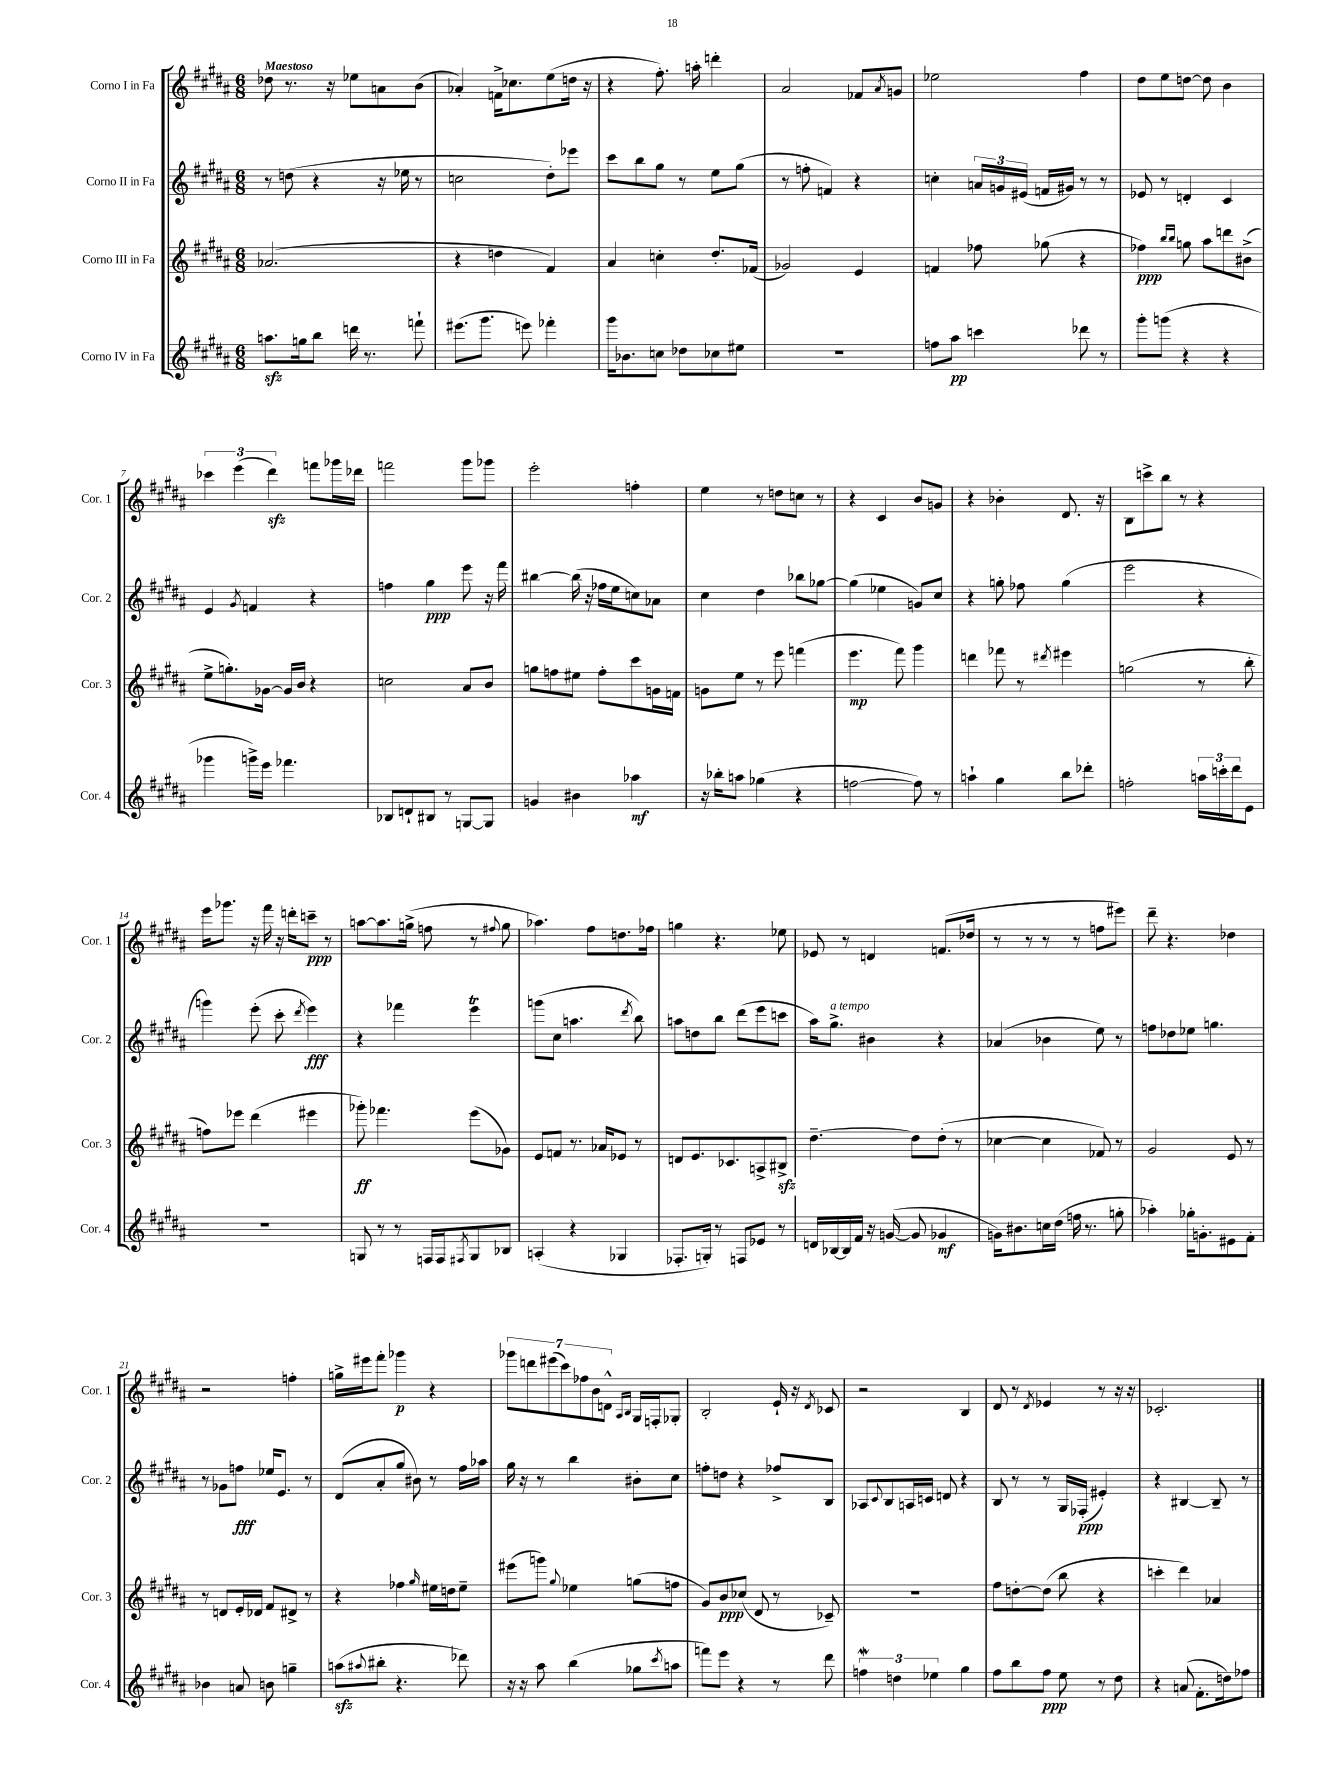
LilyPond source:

<<
\new StaffGroup <<
\new Staff = "s0" \with { instrumentName = "Corno I in Fa" shortInstrumentName = "Cor. 1" } {
    \clef treble \key b \major \numericTimeSignature \time 6/8 \tempo "Maestoso"
    des''8 r8. r16 ees''8 a'8 b'8( |
    aes'4-.) f'16-> ces''8. e''8( d''16 r16 |
    r4 fis''8.-.) a''16-. d'''4-. |
    ais'2 fes'8 \acciaccatura { ais'8 } g'8 |
    ees''2 fis''4 |
    dis''8 e''8 d''8~ d''8 b'4 |
    \tuplet 3/2 { ces'''4 e'''4( dis'''4\sfz) } f'''8 ges'''16 des'''16 |
    f'''2 gis'''8 ges'''8 |
    e'''2-. f''4-. |
    e''4 r8 d''8 c''8 r8 |
    r4 cis'4 b'8 g'8 |
    r4 bes'4-. dis'8. r16 |
    b8 c'''8-> b''8 r8 r4 |
    e'''16 ges'''8. r16 fis'''16 r16 d'''16-. c'''8--\ppp r8 |
    a''8~ a''8. g''16->( f''8 r8 \appoggiatura { fis''8 } g''8 |
    aes''4.) fis''8 d''8. fes''16 |
    g''4 r4. ees''8 |
    ees'8 r8 d'4 f'8.( des''16 |
    r8 r8 r8 r8 f''8 eis'''8) |
    dis'''8-- r4. des''4 |
    r2 f''4-. |
    g''16-> eis'''16 fis'''8-. ges'''4\p r4 |
    \tuplet 7/4 { ges'''8 d'''8 eis'''8( cis'''8) fes''8 b'8 d'8-^ } \grace { ais16 b16 } gis16 f16-. ges8-. |
    b2-. e'16-! r16 \acciaccatura { dis'8 } ces'8 |
    r2 b4 |
    dis'8 r8 \acciaccatura { dis'8 } ees'4 r8 r16 r16 |
    ces'2.-. \bar "|." |
}
\new Staff = "s1" \with { instrumentName = "Corno II in Fa" shortInstrumentName = "Cor. 2" } {
    \clef treble \key b \major \numericTimeSignature \time 6/8
    r8 d''8( r4 r16 ees''16 r8 |
    c''2 dis''8-.) ees'''8 |
    cis'''8 b''8 gis''8 r8 e''8 gis''8( |
    r8 f''8-. f'4) r4 |
    c''4-. \tuplet 3/2 { a'16 g'16 eis'16( } f'16 gis'16) r8 r8 |
    ees'8 r8 d'4-. cis'4 |
    e'4 \acciaccatura { gis'8 } f'4 r4 |
    f''4 gis''4\ppp e'''8 r16 fis'''16 |
    bis''4~ bis''16( r16 fes''16 e''16 c''8) aes'8 |
    cis''4 dis''4 bes''8 ges''8~ |
    ges''4( ees''4 g'8) cis''8 |
    r4 g''8-. fes''8 g''4( |
    e'''2 r4 |
    g'''4) e'''8-.( cis'''8-. \acciaccatura { dis'''8 } e'''4\fff) |
    r4 fes'''4 e'''4\trill |
    g'''8( cis''8 a''4. \acciaccatura { dis'''8 } b''8) |
    a''8 d''8 b''8 dis'''8( e'''8 c'''8 |
    ais''16) gis''8.->^\markup { \italic "a tempo" } bis'4 r4 |
    aes'4( bes'4 e''8) r8 |
    f''8 des''8 ees''8 g''4. |
    r8 ges'8 f''8\fff ees''16 e'8. r8 |
    dis'8( ais'8-. gis''8 bis'8) r8 fis''16 aes''16 |
    gis''16 r16 r8 b''4 bis'8-. cis''8 |
    f''8-. d''8 r4 fes''8-> b8 |
    aes8 \appoggiatura { cis'8 } b8 a16 c'16 d'8 r4 |
    b8 r8 r8 gis16 fes16-.\ppp( eis'4-.) |
    r4 bis4~ bis8-- r8 \bar "|." |
}
\new Staff = "s2" \with { instrumentName = "Corno III in Fa" shortInstrumentName = "Cor. 3" } {
    \clef treble \key b \major \numericTimeSignature \time 6/8
    aes'2.( |
    r4 d''4 fis'4) |
    ais'4 c''4-. dis''8.-. fes'16( |
    ges'2) e'4 |
    f'4 fes''8 ges''8( r4 |
    fes''4\ppp) \grace { b''16 b''16 } g''8 ais''8 d'''8 bis'8->( |
    e''8-> g''8.-.) ges'16~ ges'16 b'16 r4 |
    c''2 ais'8 b'8 |
    g''8 f''8 eis''8 f''8-. cis'''8 g'16 f'16 |
    g'8 e''8 r8 e'''8 f'''4( |
    e'''4.\mp fis'''8) gis'''4 |
    d'''4 fes'''8 r8 \acciaccatura { dis'''8 } eis'''4 |
    g''2( r8 b''8-. |
    f''8) ees'''8 dis'''4( eis'''4 |
    ges'''8-.\ff) fes'''4. e'''8( ges'8) |
    e'8 f'8 r8. aes'16 ees'8 r8 |
    d'8 e'8. ces'8. a8-> bis8->\sfz |
    dis''4.~-- dis''8 dis''8-.( r8 |
    ces''4~ ces''4 fes'8) r8 |
    gis'2 e'8 r8 |
    r8 d'8 e'16-. des'16 fis'8 dis'8-> r8 |
    r4 fes''4 \grace { gis''16 } eis''16 d''16 eis''8-- |
    eis'''8( g'''8) \appoggiatura { gis''8 } ees''4 g''8( f''8 |
    gis'8) b'8\ppp ces''8( dis'8 r8 ces'8--) |
    R2. |
    fis''8 d''8~-. d''8( b''8 r4 |
    c'''4-. dis'''4) aes'4 \bar "|." |
}
\new Staff = "s3" \with { instrumentName = "Corno IV in Fa" shortInstrumentName = "Cor. 4" } {
    \clef treble \key b \major \numericTimeSignature \time 6/8
    a''8.\sfz g''16 b''8 d'''16 r8. f'''8-! |
    eis'''8.( gis'''8. e'''8) fes'''4-. |
    gis'''16 bes'8. c''8 des''8 ces''8 eis''8 |
    R2. |
    f''8 ais''8\pp c'''4 des'''8 r8 |
    gis'''8-. g'''8( r4 r4 |
    ges'''4 g'''16->) e'''16 fes'''4. |
    bes8 d'8-! bis8 r8 g8~ g8 |
    g'4 bis'4 aes''4\mf |
    r16 bes''16-. a''8 ges''4( r4 |
    f''2~ f''8) r8 |
    a''4-! gis''4 b''8 des'''8-. |
    f''2-. \tuplet 3/2 { a''16 c'''16-. dis'''16 } e'8 |
    R2. |
    g8 r8 r8 f16 f16 \acciaccatura { fis8 } g8 bes8 |
    a4-.( r4 ges4 |
    fes8.-. g16-.) r8 f8 ees'8 r8 |
    d'16 bes16~ bes16 fis'16 r16 g'16~( g'8 ges'4\mf |
    g'16) bis'8. c''16 dis''16( f''16 r8. g''8-. |
    aes''4-.) ges''16-. g'8.-. eis'8 fis'8-. |
    bes'4 a'8 b'8 g''4-- |
    a''8\sfz( \appoggiatura { ais''8 } bis''8-. r4. des'''8) |
    r16 r16 ais''8 b''4( ges''8 \acciaccatura { cis'''8 } a''8 |
    f'''8) e'''8 r4 r8 dis'''8 |
    \tuplet 3/2 { f''4\mordent d''4 ees''4 } gis''4 |
    fis''8 b''8 fis''8\ppp e''8 r8 dis''8 |
    r4 a'8( fis'8.-. d''16) fes''8 \bar "|." |
}
>>
>>
